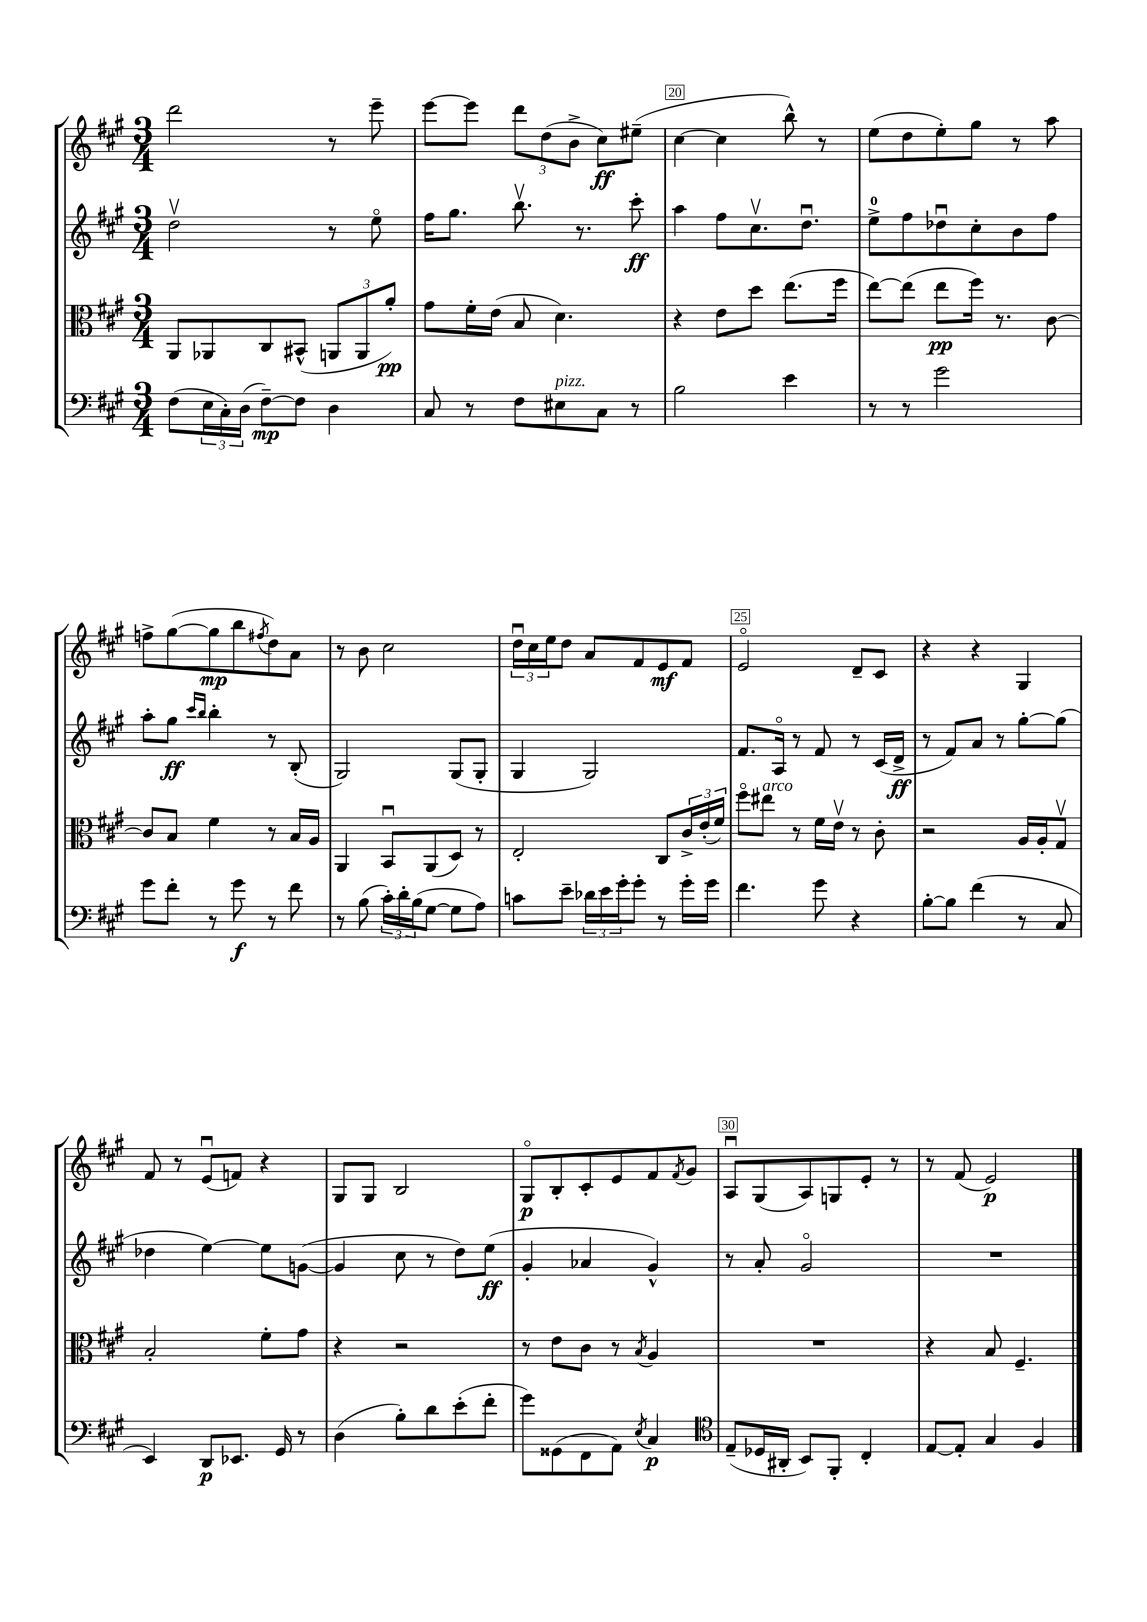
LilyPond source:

<<
\new StaffGroup <<
\new Staff = "s0" {
    \clef treble \key a \major \numericTimeSignature \time 3/4
    d'''2 r8 e'''8-- |
    e'''8~ e'''8 \tuplet 3/2 { d'''8 d''8( b'8-> } cis''8\ff) eis''8--( |
    cis''4~ cis''4 b''8-^) r8 |
    e''8( d''8 e''8-.) gis''8 r8 a''8 |
    f''8-> gis''8~( gis''8\mp b''8 \acciaccatura { fis''8 } d''8) a'8 |
    r8 b'8 cis''2 |
    \tuplet 3/2 { d''16\downbow cis''16 e''16 } d''8 a'8 fis'8 e'8\mf fis'8 |
    e'2\flageolet d'8-- cis'8 |
    r4 r4 gis4 |
    fis'8 r8 e'8\downbow( f'8) r4 |
    gis8 gis8 b2 |
    gis8\flageolet\p b8-. cis'8-. e'8 fis'8 \acciaccatura { fis'8 } gis'8 |
    a8\downbow gis8( a8) g8 e'8-. r8 |
    r8 fis'8( e'2\p) \bar "|." |
}
\new Staff = "s1" {
    \clef treble \key a \major \numericTimeSignature \time 3/4
    d''2\upbow r8 e''8\flageolet |
    fis''16 gis''8. b''8.\upbow r8. cis'''8-.\ff |
    a''4 fis''8 cis''8.\upbow d''8.\downbow |
    e''8-0-> fis''8 des''8\downbow cis''8-. b'8 fis''8 |
    a''8-. gis''8\ff \grace { cis'''16 b''16 } b''4-. r8 b8-.( |
    gis2) gis8( gis8-. |
    gis4 gis2) |
    fis'8. a16\flageolet r8 fis'8 r8 cis'16( d'16->\ff |
    r8 fis'8) a'8 r8 gis''8~-. gis''8( |
    des''4 e''4~) e''8 g'8~( |
    g'4 cis''8 r8 d''8) e''8\ff( |
    gis'4-. aes'4 gis'4-^) |
    r8 a'8-. gis'2\flageolet |
    R2. \bar "|." |
}
\new Staff = "s2" {
    \clef alto \key a \major \numericTimeSignature \time 3/4
    a,8 aes,8 cis8 bis,8-^( \tuplet 3/2 { a,8 a,8 a'8-.\pp) } |
    gis'8 fis'16-. e'16( b8 d'4.) |
    r4 e'8 d''8 e''8.( fis''16 |
    e''8~) e''8( e''8\pp fis''16) r8. cis'8~ |
    cis'8 b8 fis'4 r8 b16 a16 |
    a,4 b,8\downbow a,8( d8) r8 |
    e2-. cis8 \tuplet 3/2 { cis'16-> e'16-.( fis'16) } |
    fis''8\flageolet eis''8^\markup { \italic "arco" } r8 fis'16 e'16\upbow r8 cis'8-. |
    r2 a16 a16-. gis8\upbow |
    b2-. fis'8-. gis'8 |
    r4 r2 |
    r8 e'8 cis'8 r8 \acciaccatura { b8 } a4 |
    R2. |
    r4 b8 fis4.-- \bar "|." |
}
\new Staff = "s3" {
    \clef bass \key a \major \numericTimeSignature \time 3/4
    fis8( \tuplet 3/2 { e16 cis16-.) d16( } fis8~--\mp) fis8 d4 |
    cis8 r8 fis8 eis8^\markup { \italic "pizz." } cis8 r8 |
    b2 e'4 |
    r8 r8 gis'2 |
    gis'8 fis'8-. r8 gis'8\f r8 fis'8 |
    r8 b8( \tuplet 3/2 { cis'16-.) d'16-. b16( } gis8~ gis8 a8) |
    c'8 e'8-- \tuplet 3/2 { des'16 e'16 gis'16-. } gis'8-. r8 gis'16-. gis'16 |
    fis'4. gis'8 r4 |
    b8~-. b8 fis'4( r8 cis8 |
    e,4) d,8\p ees,8. gis,16 r8 |
    d4( b8-.) d'8 e'8-.( fis'8-. |
    gis'8) gisis,8( fis,8 a,8) \acciaccatura { e8 } cis4\p |
    \clef tenor e8--( des16 ais,16-. b,8) fis,8-. cis4-. |
    e8~ e8-. gis4 fis4 \bar "|." |
}
>>
>>
\layout { \context { \Score currentBarNumber = #18 \override BarNumber.break-visibility = ##(#f #t #t) barNumberVisibility = #(every-nth-bar-number-visible 5) \override BarNumber.stencil = #(make-stencil-boxer 0.1 0.3 ly:text-interface::print) } }
